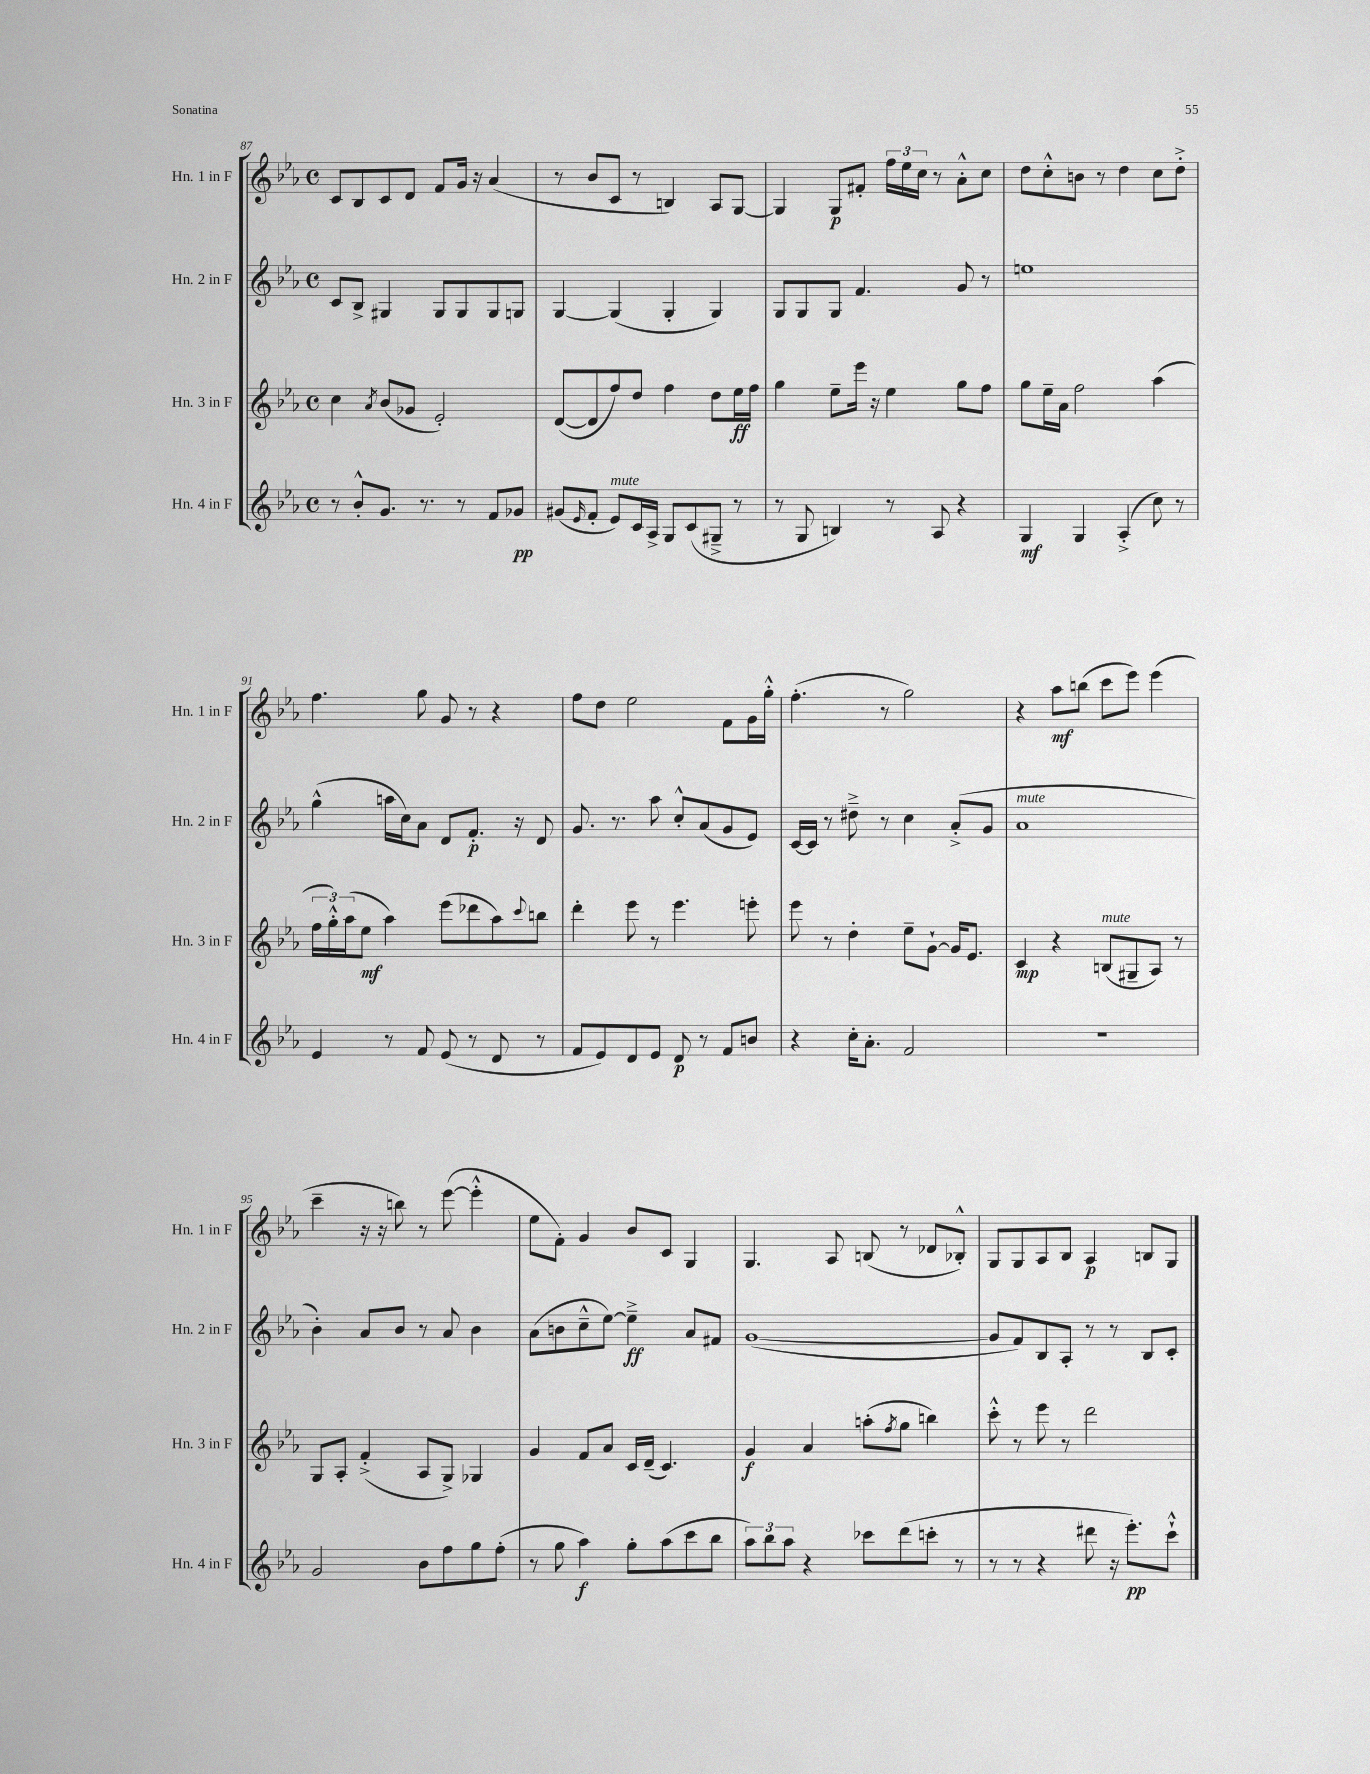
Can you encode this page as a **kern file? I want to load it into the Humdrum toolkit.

**kern	**kern	**kern	**kern
*staff4	*staff3	*staff2	*staff1
*clefG2	*clefG2	*clefG2	*clefG2
*k[b-e-a-]	*k[b-e-a-]	*k[b-e-a-]	*k[b-e-a-]
*M4/4	*M4/4	*M4/4	*M4/4
*met(c)	*met(c)	*met(c)	*met(c)
8r	4cc\	8c/L	8c/L
8b-'^^/L	.	8B-^/J	8B-/
.	8qa-/	.	.
8.g/J	(8b-/L	4G#/	8c/
.	8g-/J	.	8d/J
8.r	.	.	.
.	2e-'/)	8G#/L	8f/L
8r	.	8G#/	16g/Jk
.	.	.	16r
8f/L	.	8G#/	(4a-/
8g-/J	.	8G/J	.
=	=	=	=
(8g#/L	([8d/L	[4G/	8r
16qqe-/	.	.	.
8f'/J	8d/]	.	8b-/L
8e-/L)	8ff/)	(4G/]	8c/J
16c/L	8dd/J	.	8r
16A-^/JJ	.	.	.
8G/L	4ff\	4G'/	4B/)
(8c/	.	.	.
8G#~^/J	8dd\L	4G/)	8A-/L
8r	16ee-\L	.	[8G/J
.	16ff\JJ	.	.
=	=	=	=
8r	4gg\	8G/L	4G/]
8G/	.	8G/	.
4B/)	8ee-~\L	8G/J	8G/L
.	16eee-\Jk	4.f/	8f#'/J
.	16r	.	.
8r	4ee-\	.	24ff\LL
.	.	.	24ee-\
.	.	.	24cc\JJ
8A-/	.	.	8r
4r	8gg\L	8g/	8a-'^^\L
.	8ff\J	8r	8cc\J
=	=	=	=
4G/	8gg\L	1ee	8dd\L
.	16ee-~\L	.	8cc'^^\
.	16a-\JJ	.	.
4G/	2ff\	.	8b\J
.	.	.	8r
(4A-'^/	.	.	4dd\
8cc\)	(4aa-\	.	8cc\L
8r	.	.	8dd'^\J
=	=	=	=
4e-/	24ff\LL	(4gg^^\	4.ff\
.	24gg'^^\)	.	.
.	(24aa-\J	.	.
.	8ee-\J	.	.
8r	4aa-\)	16aa\LL	.
.	.	16cc\J)	.
8f/	.	8a-\J	8gg\
(8e-/	(8eee-\L	8d/L	8g/
8r	8ddd-\	8.f'/J	8r
8d/	8aa-\)	.	4r
.	.	16r	.
.	8qqccc/	.	.
8r	8bb\J	8d/	.
=	=	=	=
8f/L	4ddd'\	8.g/	8ff\L
8e-/)	.	.	8dd\J
.	.	8.r	.
8d/	8eee-\	.	2ee-\
8e-/J	8r	8aa-\	.
8d/	4.eee-\	8cc'^^/L	.
8r	.	(8a-/	.
8f/L	.	8g/	8f\L
8b/J	8eee'\	8e-/J)	16g\L
.	.	.	16gg'^^\JJ
=	=	=	=
4r	8eee-\	[16c/LL	(4.ff'\
.	.	16c/]JJ	.
.	8r	8r	.
16cc'\LK	4dd'\	8dd#~^\	.
8.a-'\J	.	.	.
.	.	8r	8r
2f/	8ee-~\L	4cc\	2gg\)
.	[8g`\J	.	.
.	16g/]LK	(8a-'^/L	.
.	8.e-/J	.	.
.	.	8g/J	.
=	=	=	=
1r	4c/	1a-	4r
.	4r	.	8aa-\L
.	.	.	(8bb\J
.	(8B/L	.	8ccc\L
.	8G#~/	.	8eee-\J)
.	8A-/J)	.	(4eee-\
.	8r	.	.
=	=	=	=
2g/	8G/L	4b-'\)	4ccc~\
.	8A-'/J	.	.
.	(4f'^/	8a-/L	16r
.	.	.	16r
.	.	8b-/J	8bb\)
8b-\L	8A-/L	8r	8r
8ff\	8G^/J)	8a-/	([8eee-\
8gg\	4G-/	4b-\	4eee-'^^\]
(8ff'\J	.	.	.
=	=	=	=
8r	4g/	(8a-\L	8ee-\L
8gg\	.	8b\	8f'\J)
4aa-\)	8f/L	8cc~^^\	4g/
.	8a-/J	[8ee-\J)	.
8gg'\L	16c/LL	4ee-~^\]	8b-/L
.	(16d~/JJ	.	.
(8aa-\	4.c/)	.	8c/J
8ccc\	.	8a-/L	4G/
8bb-\J	.	8f#/J	.
=	=	=	=
12aa-\L)	4g/	([1g	4.G/
12bb-\	.	.	.
12aa-\J	.	.	.
4r	4a-/	.	.
.	.	.	8A-/
8ccc-\L	(8aa'\L	.	(8B/
.	8qff/	.	.
(8ddd\	8gg\J	.	8r
8ccc'\J	4bb\)	.	8d-/L
8r	.	.	8B-'^^/J)
=	=	=	=
8r	8ccc'^^\	8g/]L	8G/L
8r	8r	8f/)	8G/
4r	8eee-\	8B-/	8A-/
.	8r	8A-'/J	8B-/J
8ddd#\	2ddd\	8r	4A-/
16r	.	8r	.
8.eee-'\L)	.	.	.
.	.	8B-/L	8B/L
8ccc`^^\J	.	8c'/J	8G/J
==	==	==	==
*-	*-	*-	*-
